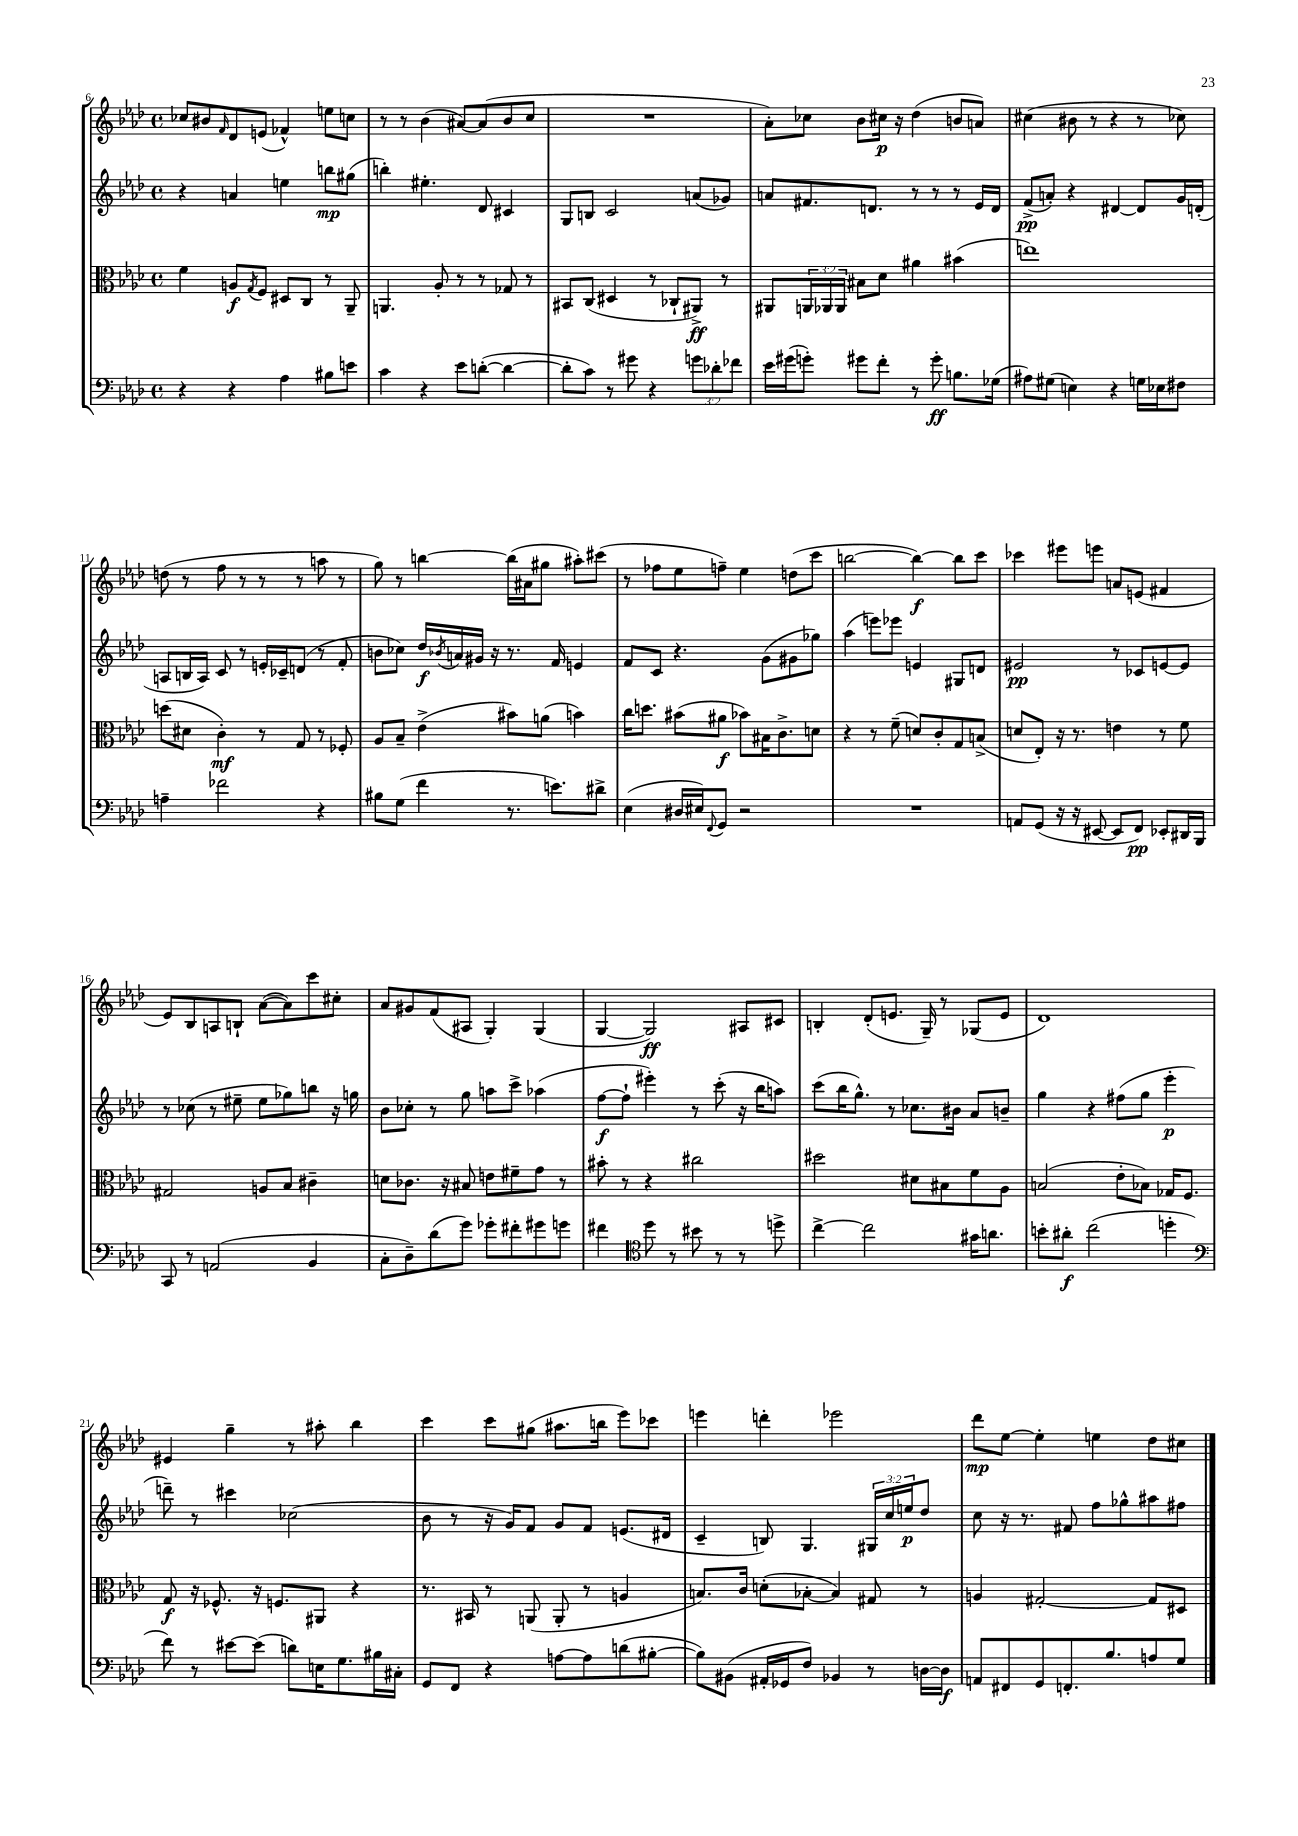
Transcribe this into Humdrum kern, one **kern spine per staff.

**kern	**dynam	**kern	**dynam	**kern	**dynam	**kern	**dynam
*part4	*part4	*part3	*part3	*part2	*part2	*part1	*part1
*staff4	*staff4	*staff3	*staff3	*staff2	*staff2	*staff1	*staff1
*clefF4	*	*clefC3	*	*clefG2	*	*clefG2	*
*k[b-e-a-d-]	*	*k[b-e-a-d-]	*	*k[b-e-a-d-]	*	*k[b-e-a-d-]	*
*M4/4	*	*M4/4	*	*M4/4	*	*M4/4	*
*met(c)	*	*met(c)	*	*met(c)	*	*met(c)	*
=6	=6	=6	=6	=6	=6	=6	=6
4r	.	4f\	.	4r	.	8cc-X/L	.
.	.	.	.	.	.	8b#X/	.
.	.	.	.	.	.	16qqf/	.
4r	.	8An/L	f	4an/	.	8d-/	.
.	.	8qG/	.	.	.	.	.
.	.	8F/J	.	.	.	(8en/J	.
4A-\	.	8D#X/L	.	4een\	.	4f-X^^/)	.
.	.	8C/J	.	.	.	.	.
8B#X\L	.	8r	.	8bbn\L	mp	8een\L	.
8en\J	.	8AA-~/	.	(8gg#X\J	.	8ccn\J	.
=7	=7	=7	=7	=7	=7	=7	=7
4c\	.	4.AAn/	.	4bbn'\)	.	8r	.
.	.	.	.	.	.	8r	.
4r	.	.	.	4.ee#X'\	.	(4b-\	.
.	.	8A-'/	.	.	.	.	.
8e-\L	.	8r	.	.	.	[8a#X/L)	.
([8dn'\J	.	8r	.	8d-/	.	(8a#/]	.
4d\_	.	8G-X/	.	4c#X/	.	8b-/	.
.	.	8r	.	.	.	8cc/J	.
=8	=8	=8	=8	=8	=8	=8	=8
8d'\L]	.	8BB#X/L	.	8G/L	.	1r	.
8c\J)	.	(8C/J	.	8Bn/J	.	.	.
8r	.	4D#X/	.	2c/	.	.	.
8g#X\	.	.	.	.	.	.	.
4r	.	8r	.	.	.	.	.
.	.	8C-X`/L	.	.	.	.	.
12gn\L	.	8AA#X^/J)	ff	(8an/L	.	.	.
12d-X'\	.	.	.	.	.	.	.
.	.	8r	.	8g-X/J)	.	.	.
12f-X\J	.	.	.	.	.	.	.
=9	=9	=9	=9	=9	=9	=9	=9
16e-\LL	.	8AA#X/L	.	8an/L	.	8a-'\L)	.
(16g#X\J	.	.	.	.	.	.	.
8gn'\J)	.	24AAn/L	.	8.f#X/	.	8cc-X\J	.
.	.	24AA-X/	.	.	.	.	.
.	.	24AA-/JJ	.	.	.	.	.
8g#X\L	.	8B#X\L	.	.	.	8b-\L	.
.	.	.	.	8.dn/J	.	.	.
8f'\J	.	8d-\J	.	.	.	16cc#X\Jk	p
.	.	.	.	.	.	16r	.
8r	.	4a#X\	.	8r	.	(4dd-\	.
8g#'\	ff	.	.	8r	.	.	.
8.Bn\L	.	(4b#X\	.	8r	.	8bn/L	.
.	.	.	.	16e-/LL	.	8an/J)	.
(16G-X\Jk	.	.	.	16d/JJ	.	.	.
=10	=10	=10	=10	=10	=10	=10	=10
8A#X\L)	.	1een)	.	(8f^/L	pp	(4cc#X\	.
(8G#X\J	.	.	.	8an'/J)	.	.	.
4En\)	.	.	.	4r	.	8b#X\	.
.	.	.	.	.	.	8r	.
4r	.	.	.	[4d#X/	.	4r	.
16Gn\LL	.	.	.	8d#/L]	.	8r	.
16E-X\J	.	.	.	.	.	.	.
8F#X\J	.	.	.	16g/L	.	8cc-X\)	.
.	.	.	.	(16dn'/JJ	.	.	.
!!LO:LB:g=z
=11	=11	=11	=11	=11	=11	=11	=11
4An~\	.	(8ddn\L	.	8An/L	.	(8ddn\	.
.	.	8d#X\J	.	16Bn/L	.	8r	.
.	.	.	.	16A/JJ)	.	.	.
2f-X\	.	4c'\)	mf	8c/	.	8ff\	.
.	.	.	.	8r	.	8r	.
.	.	8r	.	16en'/LL	.	8r	.
.	.	.	.	16c-X~/J	.	.	.
.	.	8G/	.	(8dn/J	.	8r	.
4r	.	8r	.	8r	.	8aan\	.
.	.	8F-X'/	.	8f'/	.	8r	.
=12	=12	=12	=12	=12	=12	=12	=12
8B#X\L	.	8A-/L	.	8bn\L	.	8gg\)	.
(8G\J	.	8B-~/J	.	8cc-X\J)	.	8r	.
4f\	.	(4e-^\	.	16dd-/LL	f	[4bbn\	.
.	.	.	.	8qb-X/	.	.	.
.	.	.	.	16an/	.	.	.
.	.	.	.	16g#X/JJ	.	.	.
.	.	.	.	16r	.	.	.
8.r	.	8b#X\L)	.	8.r	.	(16bb\LL]	.
.	.	.	.	.	.	16a#X\J	.
.	.	(8an\J	.	.	.	8gg#X\J	.
8.en\L)	.	.	.	16f/	.	.	.
.	.	4bn\)	.	4en/	.	8aa#X'\L)	.
8d#X^\J	.	.	.	.	.	(8ccc#X\J	.
=13	=13	=13	=13	=13	=13	=13	=13
(4E-\	.	16cc\KL	.	8f/L	.	8r	.
.	.	8.ddn\J	.	.	.	.	.
.	.	.	.	8c/J	.	8ff-X\L	.
16D#X/LL	.	(8b#X\L	.	4.r	.	8ee-\	.
16E#X/J)	.	.	.	.	.	.	.
8qqFF/	.	.	.	.	.	.	.
8GG/J	.	8a#X\J	f	.	.	8ffn~\J)	.
2r	.	8b-X\L)	.	.	.	4ee-\	.
.	.	16B#X\K	.	(8g\L	.	.	.
.	.	8.c^\	.	.	.	.	.
.	.	.	.	8g#X\	.	(8ddn\L	.
.	.	8dn\J	.	8gg-X\J)	.	8ccc\J	.
=14	=14	=14	=14	=14	=14	=14	=14
1r	.	4r	.	(4aa-\	.	[2bbn\	.
.	.	8r	.	8eeen\L)	.	.	.
.	.	(8f~\	.	8eee-X\J	.	.	.
.	.	8dn/L)	.	4en/	.	4bb\_)	f
.	.	8c'/	.	.	.	.	.
.	.	8G/	.	8G#X/L	.	8bb\L]	.
.	.	(8Bn^/J	.	8dn/J	.	8ccc\J	.
=15	=15	=15	=15	=15	=15	=15	=15
8AAn/L	.	8dn/L	.	2e#X/	pp	4ccc-X\	.
(8GG/J	.	8E-'/J)	.	.	.	.	.
16r	.	16r	.	.	.	8eee#X\L	.
16r	.	8.r	.	.	.	.	.
[8EE#X/	.	.	.	.	.	8eeen\J	.
8EE#/L]	.	4en\	.	8r	.	8an/L	.
8FF/J)	pp	.	.	8c-X/L	.	(8en/J	.
8EE-X'/L	.	8r	.	[8en/	.	4f#X/	.
16DD#X/L	.	8f\	.	8e/J]	.	.	.
16BBB-/JJ	.	.	.	.	.	.	.
!!LO:LB:g=z
=16	=16	=16	=16	=16	=16	=16	=16
8CC/	.	2G#X/	.	8r	.	8e-/L)	.
8r	.	.	.	(8cc-X\	.	8B-/	.
(2AAn/	.	.	.	8r	.	8An/	.
.	.	.	.	8ee#X~\	.	8Bn`/J	.
.	.	8An/L	.	8ee#\L	.	([8a-\L	.
.	.	8B-/J	.	8gg-X\)	.	8a-\])	.
4BB-/	.	4c#X~\	.	8bbn\J	.	8ccc\	.
.	.	.	.	16r	.	8cc#X'\J	.
.	.	.	.	16ggn\	.	.	.
=17	=17	=17	=17	=17	=17	=17	=17
8C'\L	.	8dn\L	.	8b-\L	.	8a-/L	.
8D-~\)	.	8.c-X\J	.	8cc-X'\J	.	8g#X/	.
(8d-\	.	.	.	8r	.	(8f/	.
.	.	16r	.	.	.	.	.
8g\J)	.	8B#X/	.	8gg\	.	8A#X/J	.
8g-X'\L	.	8en\L	.	8aan\L	.	4G'/)	.
8f#X'\	.	8f#X~\	.	8ccc^\J	.	.	.
8g#X\	.	8g\J	.	(4aa-X\	.	(4G/	.
8gn\J	.	8r	.	.	.	.	.
=18	=18	=18	=18	=18	=18	=18	=18
4f#X\	.	8b#X'\	.	[8ff\L	f	[4G/	.
.	.	8r	.	8ff`\J]	.	.	.
*clefC4	*	*	*	*	*	*	*
8dd-\	.	4r	.	4eee#X'\)	.	2G/])	ff
8r	.	.	.	.	.	.	.
8b#X\	.	2cc#X\	.	8r	.	.	.
8r	.	.	.	(8ccc'\	.	.	.
8r	.	.	.	16r	.	8A#X/L	.
.	.	.	.	16bb-\KL	.	.	.
8ddn^\	.	.	.	8aan\J)	.	8c#X/J	.
=19	=19	=19	=19	=19	=19	=19	=19
[4cc^\	.	2dd#X\	.	(8ccc\L	.	4Bn'/	.
.	.	.	.	16bb-\K	.	.	.
.	.	.	.	8.gg^^\J)	.	.	.
2cc\]	.	.	.	.	.	(8d-'/L	.
.	.	.	.	8r	.	8.en/J	.
.	.	8d#X\L	.	8.cc-X\L	.	.	.
.	.	.	.	.	.	16G~/)	.
.	.	8B#X\	.	.	.	8r	.
.	.	.	.	16b#X\Jk	.	.	.
16g#X\KL	.	8f\	.	8a-/L	.	(8G-X/L	.
8.an\J	.	.	.	.	.	.	.
.	.	8A-\J	.	8bn~/J	.	8e/J	.
=20	=20	=20	=20	=20	=20	=20	=20
8bn'\L	.	(2Bn/	.	4gg\	.	1d-)	.
8a#X'\J	f	.	.	.	.	.	.
(2cc\	.	.	.	4r	.	.	.
.	.	8e-'\L	.	(8ff#X\L	.	.	.
.	.	8B-X\J)	.	8gg\J	.	.	.
4ddn'\	.	16G-X/KL	.	4eee-'\	p	.	.
.	.	8.F/J	.	.	.	.	.
!!LO:LB:g=z
=21	=21	=21	=21	=21	=21	=21	=21
*clefF4	*	*	*	*	*	*	*
8f\)	.	8G/	f	8dddn~\)	.	4e#X/	.
8r	.	16r	.	8r	.	.	.
.	.	8.F-X^^/	.	.	.	.	.
[8e#X\L	.	.	.	4ccc#X\	.	4gg~\	.
(8e#\J]	.	16r	.	.	.	.	.
.	.	8.Fn/L	.	.	.	.	.
8dn\L)	.	.	.	(2cc-X\	.	8r	.
16En\K	.	8AA#X/J	.	.	.	8aa#X'\	.
8.G\	.	.	.	.	.	.	.
.	.	4r	.	.	.	4bb-\	.
16B#X\L	.	.	.	.	.	.	.
16C#X'\JJ	.	.	.	.	.	.	.
=22	=22	=22	=22	=22	=22	=22	=22
8GG/L	.	8.r	.	8b-\	.	4ccc\	.
8FF/J	.	.	.	8r	.	.	.
.	.	16BB#X/	.	.	.	.	.
4r	.	8r	.	16r	.	8ccc\L	.
.	.	.	.	16g/KL)	.	.	.
.	.	(8AAn/	.	8f/J	.	(8gg#X\J	.
[8An\L	.	8AA'/	.	8g/L	.	8.aa#X\L	.
8A\]	.	8r	.	8f/J	.	.	.
.	.	.	.	.	.	16bbn\Jk	.
(8dn\	.	4An/	.	(8.en/L	.	8eee-\L)	.
[8B#X'\J	.	.	.	.	.	8ccc-X\J	.
.	.	.	.	16d#X/Jk	.	.	.
=23	=23	=23	=23	=23	=23	=23	=23
8B#\L])	.	8.Bn/L)	.	4c~/	.	4eeen\	.
(8BB#X\J	.	.	.	.	.	.	.
.	.	16c/Jk	.	.	.	.	.
16AA#X'/LL	.	(8dn'\L	.	8Bn/)	.	4dddn'\	.
16GG-X/J	.	.	.	.	.	.	.
8F/J)	.	[8B-X'\J	.	4.G/	.	.	.
4BB-X/	.	4B-/])	.	.	.	2eee-X\	.
8r	.	8G#X/	.	24G#X/LL	.	.	.
.	.	.	.	24cc/	.	.	.
.	.	.	.	24een/J	p	.	.
[16Dn\LL	.	8r	.	8dd-/J	.	.	.
16D\JJ]	f	.	.	.	.	.	.
=24	=24	=24	=24	=24	=24	=24	=24
8AAn/L	.	4An/	.	8cc\	.	8ddd-\L	mp
8FF#X/	.	.	.	16r	.	[8ee-\J	.
.	.	.	.	8.r	.	.	.
8GG/	.	[2G#X'/	.	.	.	4ee-'\]	.
8.FFn'/	.	.	.	8f#X/	.	.	.
.	.	.	.	8ff\L	.	4een\	.
8.B-/	.	.	.	.	.	.	.
.	.	.	.	8gg-X^^\	.	.	.
8An/	.	8G#/L]	.	8aa#X\	.	8dd-\L	.
8G/J	.	8D#X/J	.	8ff#X\J	.	8cc#X\J	.
==	==	==	==	==	==	==	==
*-	*-	*-	*-	*-	*-	*-	*-
